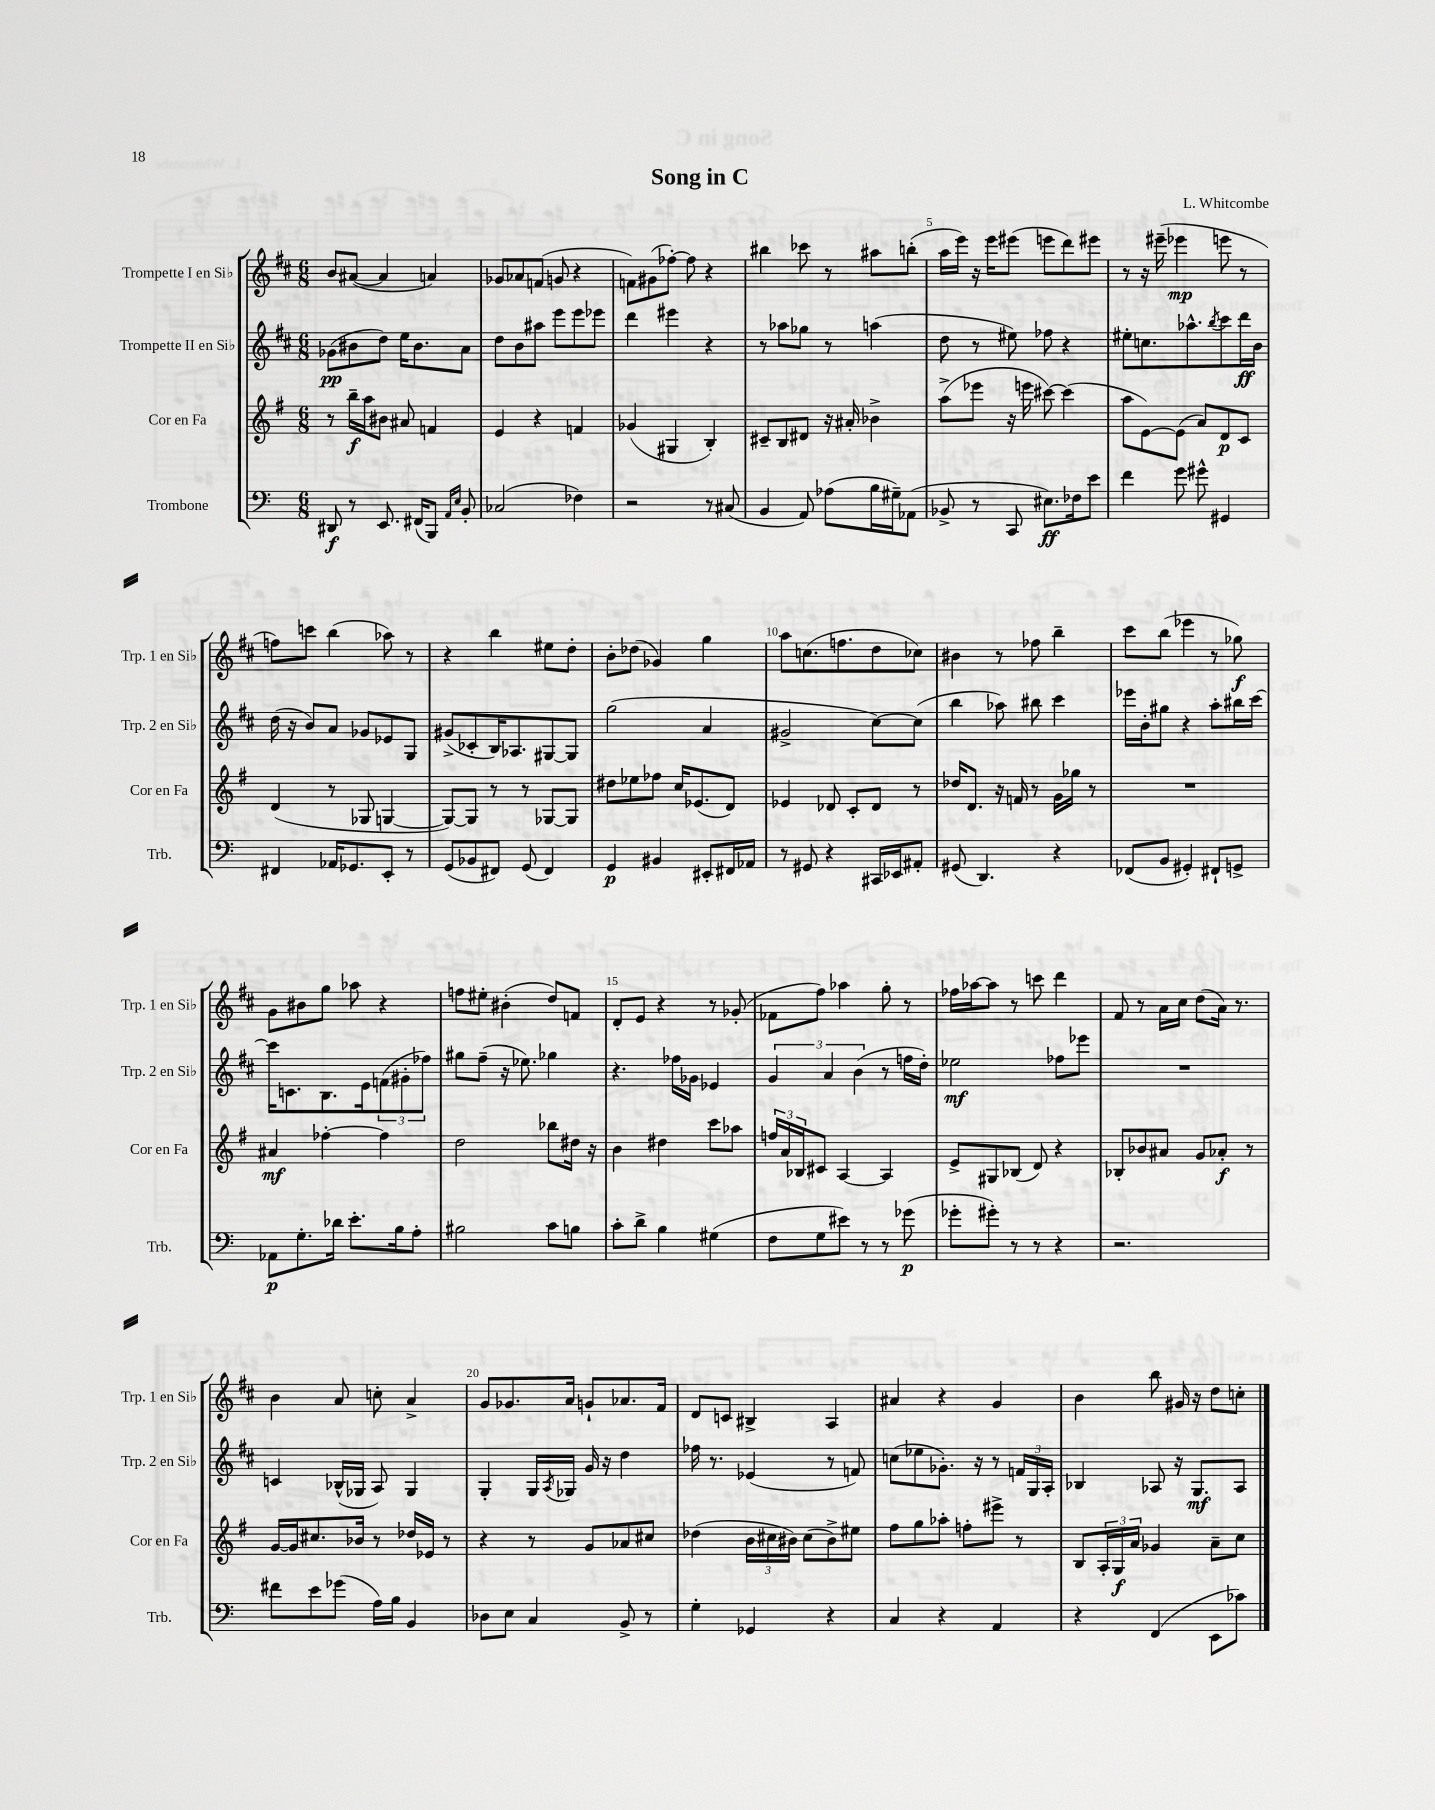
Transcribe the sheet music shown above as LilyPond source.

\header { title = "Song in C" composer = "L. Whitcombe" }
<<
\new StaffGroup <<
\new Staff = "s0" \with { instrumentName = "Trompette I en Sib" shortInstrumentName = "Trp. 1 en Sib" } {
    \clef treble \key d \major \numericTimeSignature \time 6/8
    b'8 ais'8~( ais'4 a'4) |
    ges'8 aes'8 f'8( g'8 r4 |
    f'8) gis'8( fes''8~-.) fes''8 r4 |
    bis''4 ces'''8 r8 ais''8 b''8-.( |
    a''16 e'''16) r16 e'''16 eis'''8( e'''8 d'''8) eis'''8 |
    r8 r16 eis'''16--( ees'''4\mp e'''8 r8 |
    f''8) c'''8 b''4( aes''8) r8 |
    r4 b''4 eis''8 d''8-. |
    b'8-. des''8( ges'4) g''4 |
    a''8 c''8.( f''8. d''8 ces''8) |
    bis'4 r8 fes''8 b''4-- |
    cis'''8 b''8( ees'''4 r8 ges''8\f) |
    g'8 bis'8 g''8 aes''8 r4 |
    f''8 eis''8-. bis'4-.( d''8) f'8 |
    d'8-. e'8 r4 r8 ges'8-.( |
    fes'8 fis''8) aes''4 g''8-. r8 |
    fes''16 aes''16~ aes''8 r8 c'''8 d'''4 |
    fis'8 r8 a'16 cis''16 d''8( a'16) r8. |
    b'4 a'8 c''8-. a'4-> |
    g'8 ges'8. a'16 g'8-! aes'8. fis'16 |
    d'8 c'8 bis4-> a4 |
    ais'4 r4 g'4 |
    b'4 b''8 gis'16 r16 d''8 c''8-. \bar "|." |
}
\new Staff = "s1" \with { instrumentName = "Trompette II en Sib" shortInstrumentName = "Trp. 2 en Sib" } {
    \clef treble \key d \major \numericTimeSignature \time 6/8
    ges'8\pp( bis'8 d''8) e''16 bis'8. a'8 |
    d''8 b'8 ais''8 e'''8 e'''8 ees'''8 |
    d'''4 eis'''4 r4 |
    r8 aes''8 ges''8 r8 a''4( |
    d''8 r8 eis''8) fes''8 r4 |
    eis''8-. c''8. aes''8.-^ \acciaccatura { b''8 } cis'''8 d'''16\ff b'16 |
    d''16( r16 b'8) a'8 ges'8 ees'8 g8 |
    gis'8->( ces'8-. b16) aes8. gis8~ gis8 |
    g''2( a'4 |
    gis'2-> cis''8~) cis''8( |
    b''4 aes''8) bis''8 cis'''4 |
    ees'''16 b'16-. gis''8 r4 a''8-. bis''16 cis'''16~ |
    cis'''16 c'8. b8. e'16 \tuplet 3/2 { f'8( gis'8-. fes''8) } |
    gis''8 fis''8--( r16 ees''8.) ges''4 |
    r4. fes''16 ges'16 ees'4 |
    \tuplet 3/2 { g'4 a'4 b'4( } r8 f''16 d''16-.) |
    ees''2\mf fes''8 ees'''8 |
    R2. |
    c'4 bes16-^( ges16 a8) ges4 |
    g4-. g16 \acciaccatura { a8 } ges16 g'16 r16 d''4 |
    fes''16 r8. ees'4( r8 f'8) |
    c''8( ees''8 ges'8.-.) r16 r8 \tuplet 3/2 { f'16 g16 a16-. } |
    bes4 aes8 r16 g8.\mf aes8 \bar "|." |
}
\new Staff = "s2" \with { instrumentName = "Cor en Fa" shortInstrumentName = "Cor en Fa" } {
    \clef treble \key g \major \numericTimeSignature \time 6/8
    r8 b''16--\f a''16 bis'8 ais'8 f'4 |
    e'4 r4 f'4 |
    ges'4( gis4 b4-.) |
    cis'8-- b8 dis'8 r16 ais'16-. bes'4-> |
    a''8->( ees'''8 r16 e'''16 cis'''8~) cis'''4( |
    a''8 e'8~) e'8( a'8) d'8\p c'8 |
    d'4( r8 ges8 g4~ |
    g8~) g8 r8 r8 ges8~ ges8 |
    dis''8 ees''8 fes''8 c''16 ees'8.( d'8) |
    ees'4 des'8 c'8-. des'8 r8 |
    des''16 d'8. r16 f'16 r8 g'16 ges''16 r8 |
    R2. |
    ais'4\mf fes''4~-. fes''4 |
    d''2 bes''8 dis''16 r16 |
    b'4 dis''4 c'''8 aes''8 |
    \tuplet 3/2 { f''16 a'16 bes16 } cis'8 a4~ a4 |
    e'8-> gis8 bes8( d'8) r4 |
    bes8-. bes'8 ais'8 g'8 aes'8-.\f r8 |
    g'16~ g'16 cis''8. bes'16 r8 des''16 ees'16 r8 |
    r4 r8 g'8 aes'8 cis''8 |
    des''4( \tuplet 3/2 { b'16 cis''16 bis'16) } cis''8( bis'8->) eis''8 |
    fis''8 g''8 aes''8-. f''8-. eis'''8-> r8 |
    b8 \tuplet 3/2 { a16-. g16\f a'16 } ges'4 a'8-- c''8 \bar "|." |
}
\new Staff = "s3" \with { instrumentName = "Trombone" shortInstrumentName = "Trb." } {
    \clef bass \key c \major \numericTimeSignature \time 6/8
    dis,8\f r8 e,8. fis,16( b,,8) \grace { a,16 e16 } b,8-. |
    ces2( fes4) |
    r2 r8 cis8( |
    b,4 a,8) aes8( b16 gis16--) aes,8( |
    bes,8-> r8 c,8 eis8.\ff) fes16 e'8 |
    f'4 g'8 gis'8-^ gis,4 |
    fis,4 aes,16 ges,8. e,8-. r8 |
    g,8( bes,8 fis,8) g,8( fis,4) |
    g,4\p bis,4 eis,8-. fis,16 aes,16 |
    r8 gis,8 r4 cis,16 ees,16 ais,8-. |
    gis,8( d,4.) r4 |
    fes,8( b,8 gis,4-.) fis,8-! g,8-> |
    aes,8\p g8.-. des'16 e'8.-. b16 a8-. |
    bis2 c'8 b8 |
    c'8-. d'8-> b4 gis4( |
    f8 g8 eis'8) r8 r8 ges'8\p( |
    ges'8-. gis'8-.) r8 r8 r4 |
    r2. |
    fis'8 e'8 ges'8( a16) b16 b,4 |
    des8 e8 c4 b,8-> r8 |
    g4-. ges,4 r4 |
    c4 r4 a,4 |
    r4 f,4( e,8 ces'8) \bar "|." |
}
>>
>>
\layout { \context { \Score \override BarNumber.break-visibility = ##(#f #t #t) barNumberVisibility = #(every-nth-bar-number-visible 5) } }
